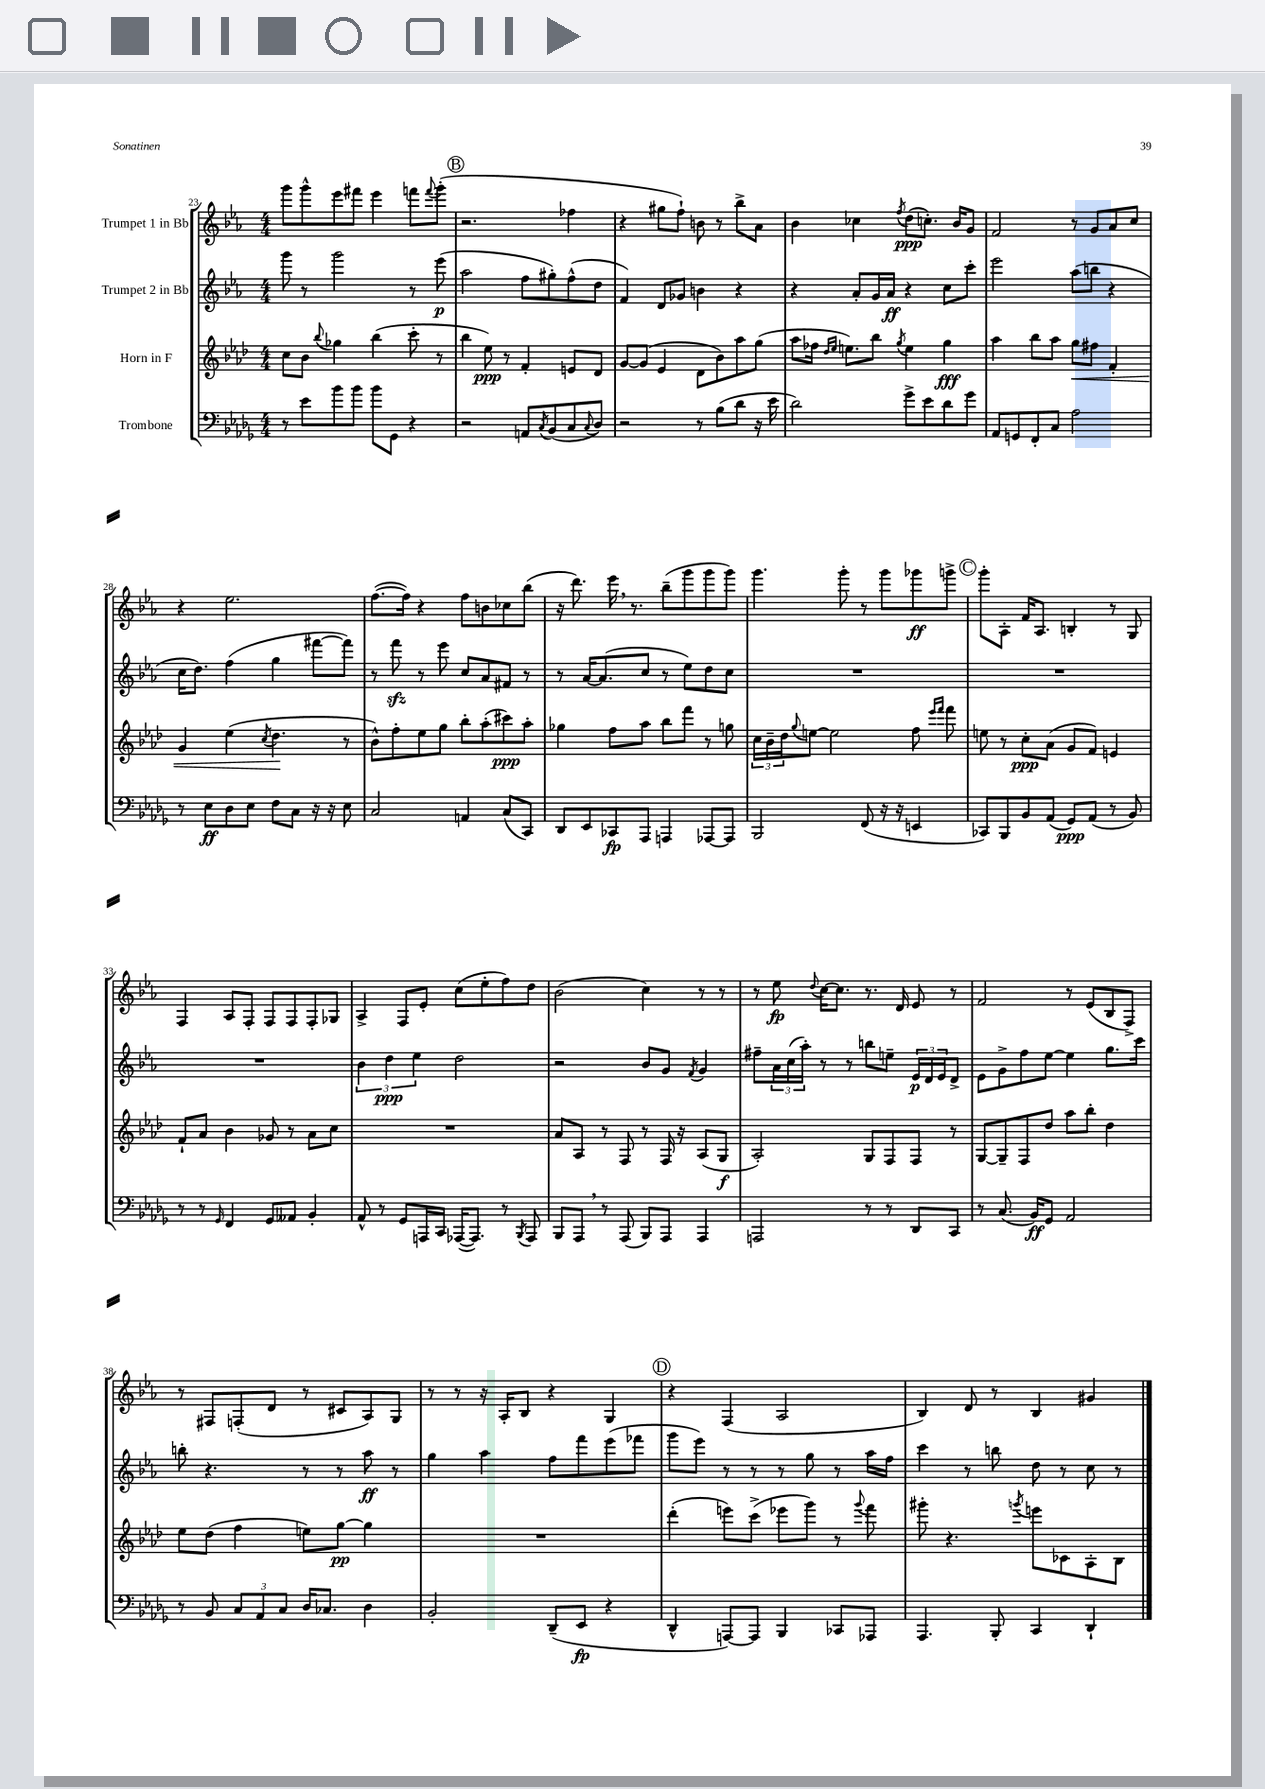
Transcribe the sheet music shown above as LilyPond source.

<<
\new StaffGroup <<
\new Staff = "s0" \with { instrumentName = "Trumpet 1 in Bb" } {
    \clef treble \key ees \major \numericTimeSignature \time 4/4
    g'''8 g'''8-^ ees'''8 fis'''8 ees'''4 f'''8 \appoggiatura { f'''8 } g'''8-.( |
    \mark \markup { \circle "B" } r2. fes''4 |
    r4 gis''8 f''8-!) b'8 r8 bes''8-> aes'8 |
    bes'4 ces''4 \acciaccatura { f''8 } d''8\ppp( c''8.-.) bes'16 g'8 |
    f'2 r8 g'8 aes'8 c''8 |
    r4 ees''2. |
    f''8.~( f''16) r4 f''8 b'8 ces''8 bes''8( |
    r16 d'''8.) ees'''16 \breathe r8. bes''8--( g'''8 g'''8 g'''8) |
    g'''4. g'''8-. r8 g'''8 ges'''8\ff g'''8-> |
    \mark \markup { \circle "C" } g'''8-. aes8-. f'16 aes8. b4-. r8 g8 |
    f4 aes8 f8-. f8 f8 f8-. ges8 |
    aes4-> f8 ees'8-. c''8( ees''8-. f''8) d''8 |
    bes'2( c''4) r8 r8 |
    r8 ees''8\fp \appoggiatura { d''8 } c''16~ c''8. r8. d'16 ees'8 r8 |
    f'2 r8 ees'8( bes8 f8->) |
    r8 fis8 f8-.( d'8 r8 cis'8 aes8) g8 |
    r8 r8 r16 aes16-. bes8 r4 g4 |
    \mark \markup { \circle "D" } r4 f4( aes2 |
    bes4) d'8 r8 bes4 gis'4 \bar "|." |
}
\new Staff = "s1" \with { instrumentName = "Trumpet 2 in Bb" } {
    \clef treble \key ees \major \numericTimeSignature \time 4/4
    g'''8 r8 g'''2 r8 ees'''8\p( |
    \mark \markup { \circle "B" } aes''2 f''8 gis''8-.) f''8-^( d''8 |
    f'4) d'8 ges'8 b'4 r4 |
    r4 aes'8-. g'16 aes'16\ff r4 c''8 c'''8-. |
    ees'''2 aes''8( b''8 r4 |
    c''16 d''8.) f''4( g''4 fis'''8~ fis'''8) |
    r8 f'''8\sfz r8 ees'''8 c''8 aes'8 fis'8 r8 |
    r8 aes'16~ aes'8.( c''8 r8 ees''8) d''8 c''8 |
    R1 |
    \mark \markup { \circle "C" } R1 |
    R1 |
    \tuplet 3/2 { bes'4 d''4\ppp ees''4 } d''2 |
    r2 bes'8 g'8 \acciaccatura { f'8 } g'4 |
    fis''8-- \tuplet 3/2 { aes'16 c''16( aes''16-.) } r8 r8 b''8 e''8-- \tuplet 3/2 { ees'16\p d'16 ees'16 } d'8-> |
    ees'8 g'8-> f''8 ees''8~ ees''4 g''8. c'''16 |
    b''8-. r4. r8 r8 aes''8\ff r8 |
    g''4 aes''4 f''8 f'''8 ees'''8( fes'''8 |
    \mark \markup { \circle "D" } g'''8 ees'''8) r8 r8 r8 g''8 r8 aes''16 f''16 |
    c'''4 r8 b''8 d''8 r8 c''8 r8 \bar "|." |
}
\new Staff = "s2" \with { instrumentName = "Horn in F" } {
    \clef treble \key aes \major \numericTimeSignature \time 4/4
    c''8 bes'8 \appoggiatura { bes''8 } ges''4 bes''4( c'''8-. r8 |
    \mark \markup { \circle "B" } bes''4 ees''8\ppp) r8 f'4-. e'8 des'8 |
    g'8~ g'8( ees'4 des'8 bes'8) aes''8 g''8( |
    aes''8 fes''16 \grace { des''16 ees''16 } e''8.) bes''8 \acciaccatura { g''8 } e''4 g''4\fff |
    aes''4 bes''8 aes''8 g''8\< fis''8 f'4-. |
    g'4 ees''4( \acciaccatura { c''8 } des''4.\! r8 |
    bes'8-^) f''8-. ees''8 g''8 bes''8-. aes''8-.( cis'''8\ppp) aes''8-. |
    ges''4 f''8 aes''8 bes''8 f'''8 r8 g''8 |
    \tuplet 3/2 { c''16 bes'16-- des''16 } \appoggiatura { g''8 } e''8~ e''2 f''8 \grace { ees'''16 f'''16 } f'''8 |
    \mark \markup { \circle "C" } e''8 r8 c''8-.\ppp aes'8( g'8 f'8) e'4 |
    f'8-! aes'8 bes'4 ges'8 r8 aes'8 c''8 |
    R1 |
    aes'8 aes8 r8 f8 r8 f16 r16 aes8( g8\f |
    aes2-.) g8 f8 f8 r8 |
    g8~ g8-- f8 des''8 aes''8 bes''8-. des''4 |
    ees''8 des''8( f''4 e''8) g''8~\pp g''4 |
    R1 |
    \mark \markup { \circle "D" } des'''4-.( e'''8) c'''8->( ees'''8 g'''8) r8 \appoggiatura { g'''8 } f'''8 |
    gis'''8-. r4. \acciaccatura { g'''8 } e'''8 ces'8 aes8-. bes8 \bar "|." |
}
\new Staff = "s3" \with { instrumentName = "Trombone" } {
    \clef bass \key des \major \numericTimeSignature \time 4/4
    r8 ees'8 bes'8 bes'8 bes'8 ges,8 r4 |
    \mark \markup { \circle "B" } r2 a,8 \acciaccatura { c8 } bes,8( c8 \appoggiatura { c8 } des8) |
    r2 r8 bes8( des'8 r16 ees'16 |
    des'2) ges'8-> ees'8 des'8 ges'8 |
    aes,8 g,8 f,8-. c8 aes2 |
    r8 ees8\ff des8 ees8 f8 c8 r16 r16 ees8 |
    c2 a,4 c8( c,8) |
    des,8 ees,8 ces,8\fp aes,,8 a,,4 aes,,8~ aes,,8 |
    bes,,2 f,8( r16 r16 e,4 |
    \mark \markup { \circle "C" } ces,8) bes,,8 bes,8 aes,8( ges,8\ppp) aes,8( r8 bes,8) |
    r8 r8 \grace { ges,16 } f,4 ges,8 aeses,8 bes,4-. |
    aes,8-^ r8 ges,8 a,,16 c,16 aes,,16~( aes,,8.) r8 \acciaccatura { bes,,8 } aes,,8 |
    bes,,8 aes,,8 \breathe r8 aes,,8( bes,,8) aes,,8 aes,,4 |
    a,,2 r8 r8 des,8 c,8 |
    r8 c8.( bes,16\ff) ges,8 aes,2 |
    r8 bes,8 \tuplet 3/2 { c8 aes,8 c8 } des16 ces8. des4 |
    bes,2-. des,8--( ees,8\fp r4 |
    \mark \markup { \circle "D" } des,4-^ a,,8~) a,,8 bes,,4 ces,8 aes,,8 |
    aes,,4. bes,,8-. c,4 des,4-! \bar "|." |
}
>>
>>
\layout { \context { \Score currentBarNumber = #23 } }
